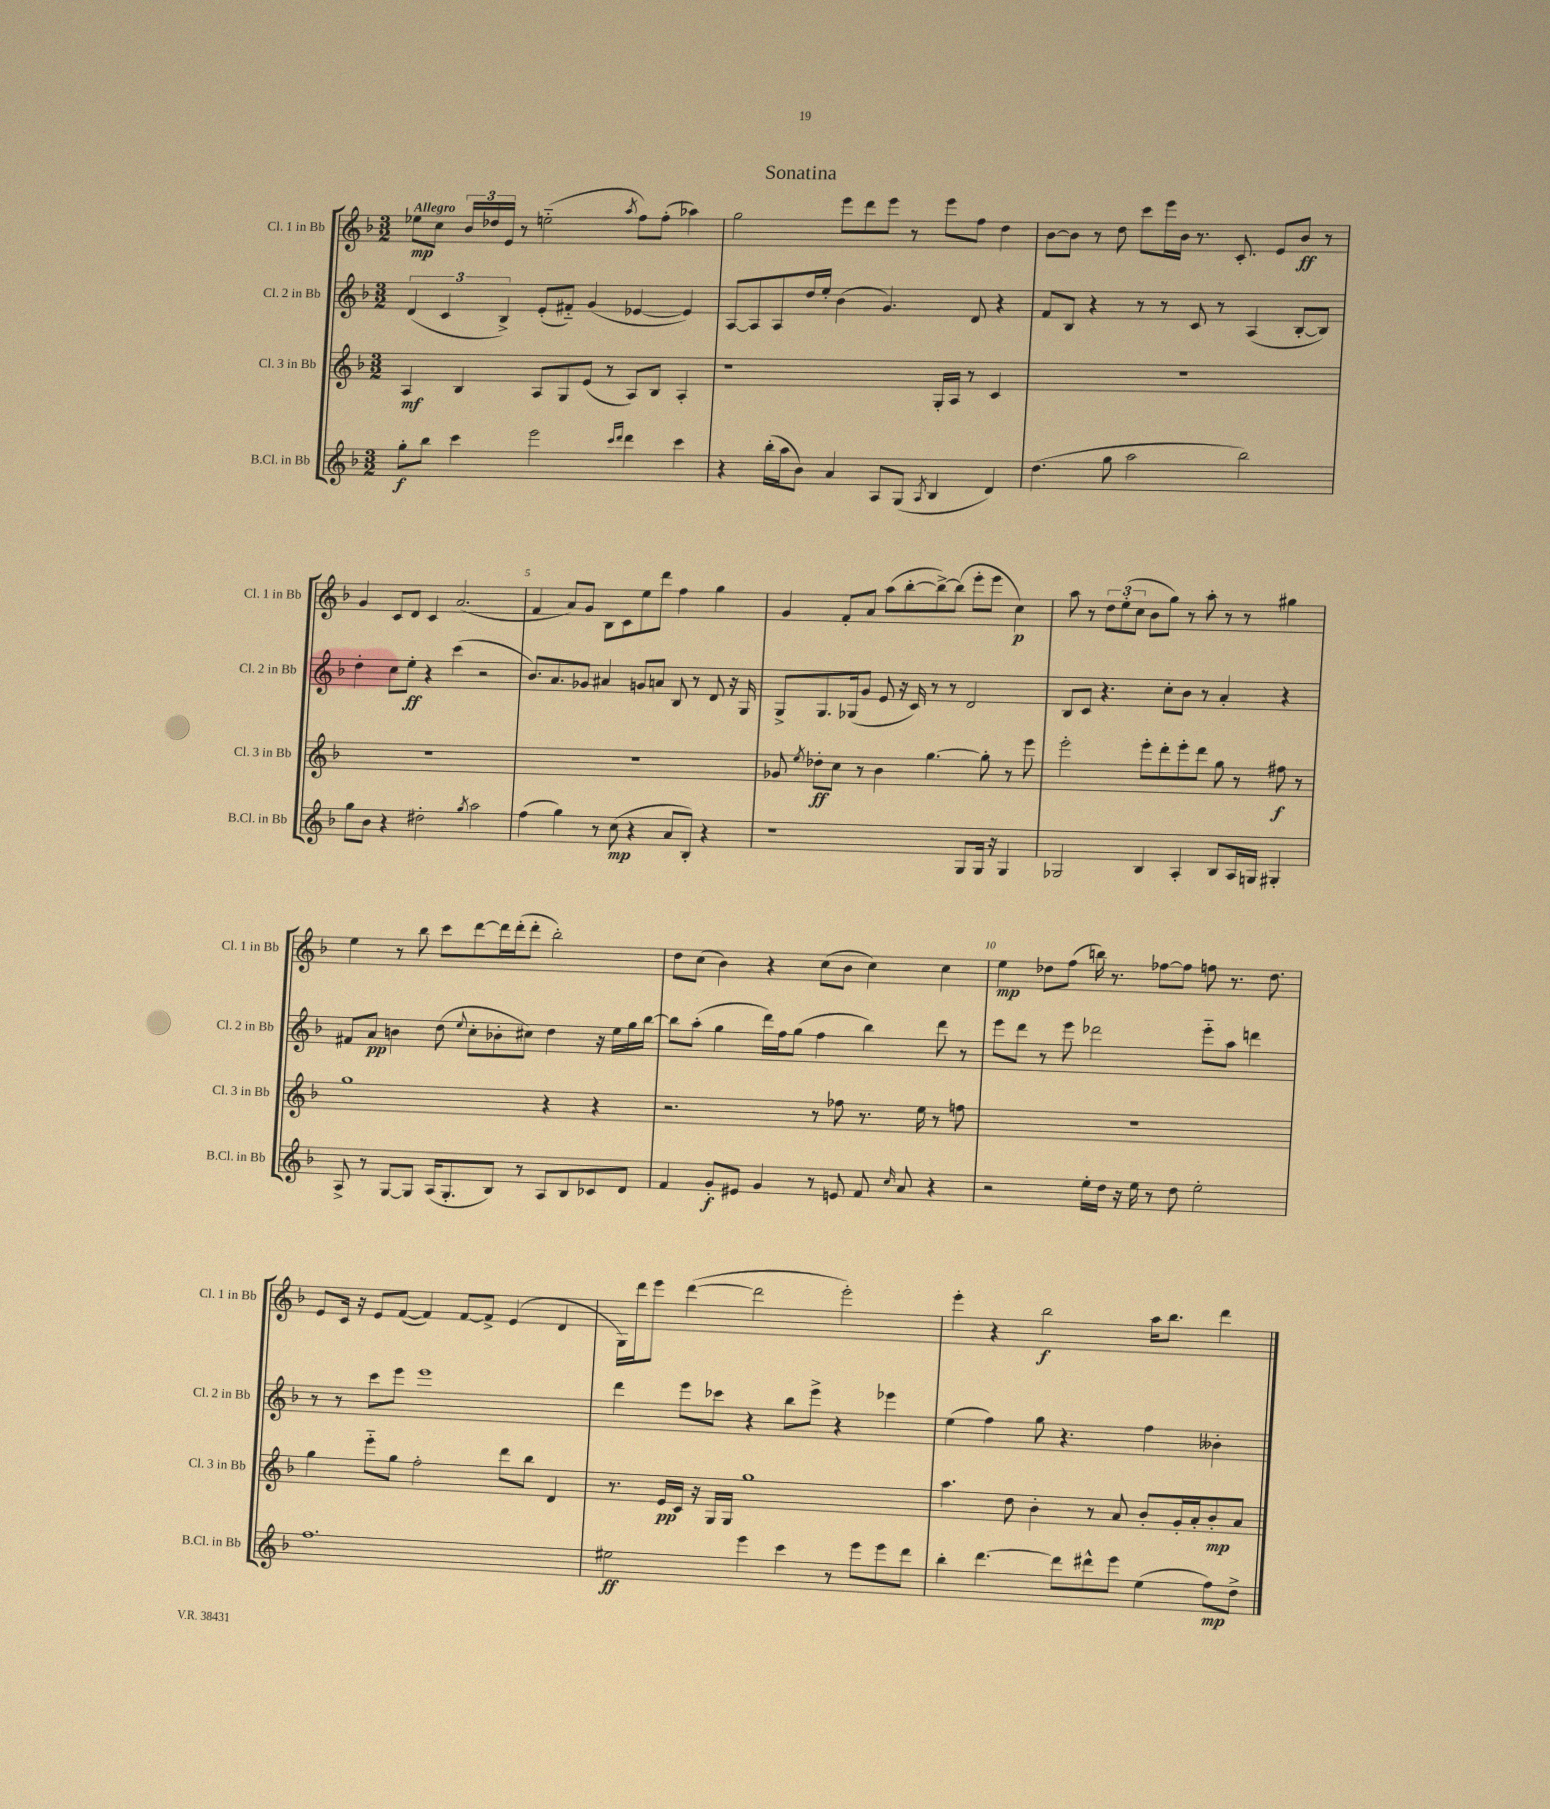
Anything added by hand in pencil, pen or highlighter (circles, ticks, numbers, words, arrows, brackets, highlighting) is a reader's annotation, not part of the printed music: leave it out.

**kern	**kern	**kern	**kern
*staff4	*staff3	*staff2	*staff1
*clefG2	*clefG2	*clefG2	*clefG2
*k[b-]	*k[b-]	*k[b-]	*k[b-]
*M3/2	*M3/2	*M3/2	*M3/2
8gg'	4A	(6d	8ee-
8bb-	.	.	8cc
.	.	6c	.
4ccc	4B-	.	24b-
.	.	.	24dd-
.	.	6B-^)	24e
.	.	.	8r
2eee	8A	(8e'	(2ee'~
.	8G	8f#'~)	.
.	(8e	(4g	.
.	8r	.	.
16qqccc	.	.	.
16qqddd	.	.	8qaa
4ddd	8A)	[4e-	8ff)
.	8B-	.	(8ff'
4ccc	4A'	4e-])	4aa-)
=	=	=	=
4r	1r	[8A	2gg
.	.	8A]	.
(16bb-'	.	8A	.
16aa	.	.	.
8b-)	.	16dd	.
.	.	16ee'	.
4a	.	(4b-	8eee
.	.	.	8ddd
8A	.	4.g)	8eee
(8G	.	.	8r
8qA	.	.	.
4B-	16G'	.	8eee
.	16A	.	.
.	8r	8d	8ff
4d)	4c	4r	4dd
=	=	=	=
(4.dd	1.r	8f	[8b-
.	.	8B-	8b-]
.	.	4r	8r
8gg	.	.	8dd
2aa	.	8r	8ccc
.	.	8r	16eee
.	.	.	16b-
.	.	8c	8.r
.	.	8r	.
.	.	.	8.c'
2bb-)	.	(4A	.
.	.	.	8e
.	.	[8B-'	8b-
.	.	8B-])	8r
=	=	=	=
8gg	1.r	4dd'	4g
8b-	.	.	.
4r	.	8cc	8c
.	.	8ee'	8d
2dd#'	.	4r	4c
.	.	(4ccc	(2.a
8qgg	.	.	.
2aa	.	2r	.
=	=	=	=
(4ff	1.r	8.b-)	4f
.	.	8.a	.
4gg)	.	.	8a)
.	.	8g-	8g
8r	.	4a#	8B-
(8cc	.	.	8c
4r	.	8g	8ee
.	.	8a	8ddd
8a	.	8B-	4ff
8B-')	.	8r	.
4r	.	8d	4gg
.	.	16r	.
.	.	16G	.
=	=	=	=
1r	8g-	8G^	4g
.	8qee	.	.
.	8dd-'	8.G	.
.	8cc	.	8f'
.	.	(16G-	.
.	8r	8g	8a
.	4b-	8e	(8aa
.	.	16r	[8bb-'
.	.	16c)	.
.	[4.gg	8r	8bb-^_)
.	.	8r	(8bb-]
8G	.	2d	8eee'
16G	8gg']	.	8eee
16r	.	.	.
4G	8r	.	4cc)
.	8eee	.	.
=	=	=	=
2G-	2eee'	8B-	8aa
.	.	8c	8r
.	.	4.r	12dd
.	.	.	(12ee'
.	.	.	12cc
4B-	8eee'	.	8b-
.	8ddd'	8cc'	8gg)
4A'	8eee'	8b-	8r
.	8ddd	8r	8aa'
8B-	8gg	4a'	8r
16A	8r	.	8r
16G	.	.	.
4G#'	8ff#	4r	4gg#
.	8r	.	.
=	=	=	=
8A^	1gg	8f#	4ee
8r	.	8a	.
[8G	.	4b	8r
8G]	.	.	8bb-
(16A	.	(8dd	8ccc
8.G'	.	.	.
.	.	8qqee	.
.	.	8cc'	[8ddd
8B-)	.	8b-'	16ddd]
.	.	.	(16ddd'
8r	.	8cc#)	8ddd'
8A	4r	4dd	2bb-')
8B-	.	.	.
8c-	4r	16r	.
.	.	16ee	.
8d	.	16gg	.
.	.	[16bb-	.
=	=	=	=
4f	2.r	8bb-]	8dd
.	.	(8aa'	(8cc
8g'	.	4gg	4b-)
8e#	.	.	.
4g	.	16ddd)	4r
.	.	16ff	.
.	.	(8gg	.
8r	8r	4ff	(8cc
8e	8ff-	.	8b-
8f	8.r	4bb-)	4cc)
16qqcc	.	.	.
8a	.	.	.
.	16ee	.	.
4r	8r	8ddd	4cc
.	8ff	8r	.
=	=	=	=
2r	1.r	8eee	4ee
.	.	8ddd	.
.	.	8r	8dd-
.	.	8eee	(8ff
16ee'	.	2ddd-	16bb)
16dd	.	.	8.r
16r	.	.	.
16ee	.	.	.
8r	.	.	[8ff-
8dd	.	.	8ff-]
2ee'	.	8eee'~	8ff
.	.	8aa	8.r
.	.	4ddd	.
.	.	.	8.dd-
=	=	=	=
1.ff	4gg	8r	8e
.	.	8r	16c
.	.	.	16r
.	8eee'~	8ccc	8e
.	8gg	8eee	([8f
.	2ff'	1eee	4f])
.	.	.	[8f
.	.	.	8f^]
.	8ddd	.	(4e
.	8bb-	.	.
.	4d	.	4d
=	=	=	=
2ee#	8.r	4ddd	16G)
.	.	.	16ddd
.	.	.	8eee
.	16e	.	.
.	16c	8eee	([4ddd
.	16r	.	.
.	16G	8ccc-	.
.	16G	.	.
4eee	1gg	4r	2ddd]
4ccc	.	8bb-	.
.	.	8eee^	.
8r	.	4r	2eee')
8eee	.	.	.
8eee	.	4eee-	.
8ddd	.	.	.
=	=	=	=
4bb-'	4.aa	(4ee	4eee'
[4.ddd	.	4ff)	4r
.	8dd	.	.
.	4b-'	8gg	2bb-
8ddd]	.	4.r	.
8ddd#^^	8r	.	.
8eee	8a	.	.
(4ee	8b-'	4ff	16aa
.	.	.	8.bb-
.	16g'	.	.
.	16a'	.	.
8ff)	8b-'	4b--'	4ddd
8dd^	8a	.	.
==	==	==	==
*-	*-	*-	*-
